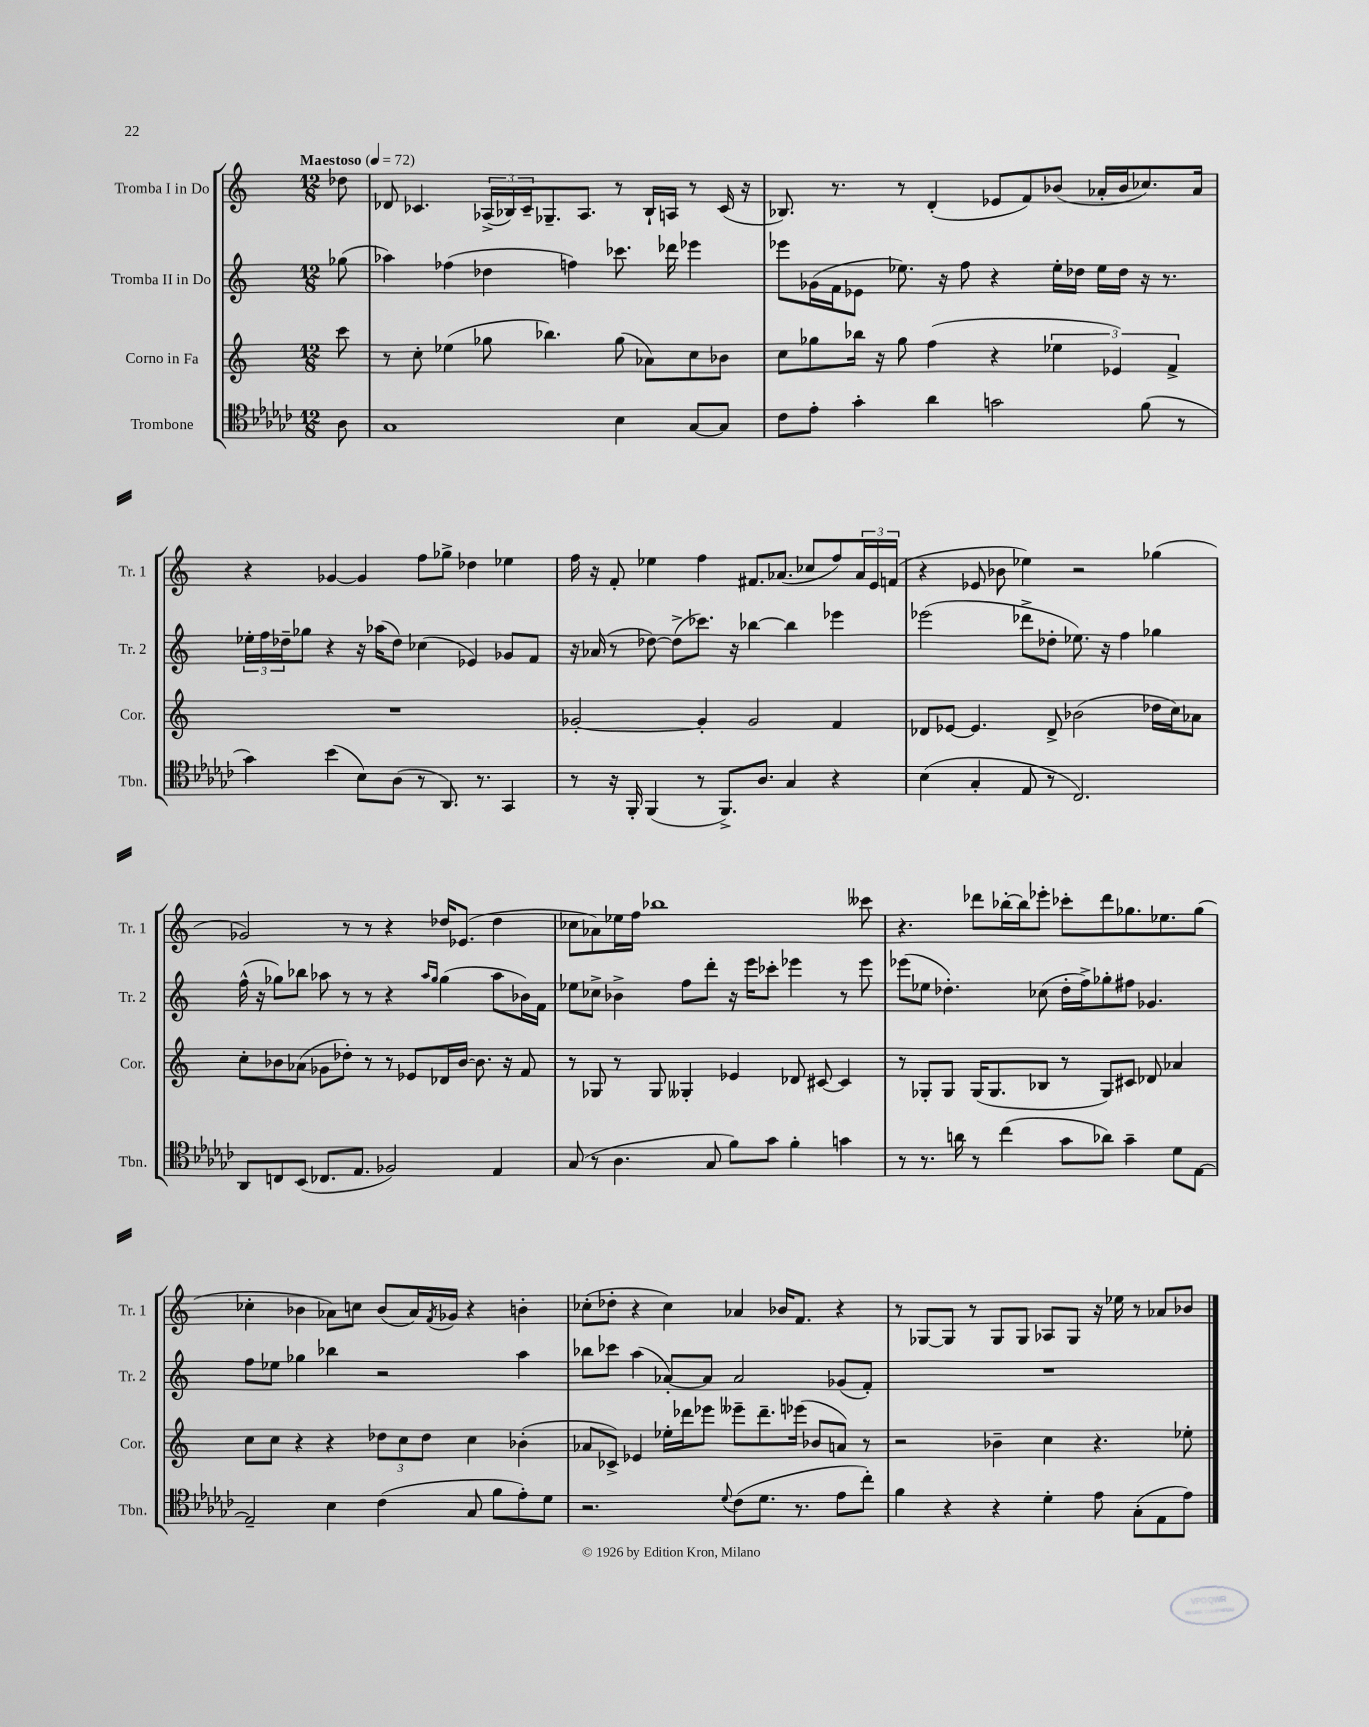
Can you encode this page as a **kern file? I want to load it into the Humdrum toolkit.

**kern	**kern	**kern	**kern
*staff4	*staff3	*staff2	*staff1
*clefC4	*clefG2	*clefG2	*clefG2
*k[b-e-a-d-g-c-]	*k[]	*k[]	*k[]
*M12/8	*M12/8	*M12/8	*M12/8
*MM72	*MM72	*MM72	*MM72
8A-\	8ccc\	(8gg-\	8dd-\
=	=	=	=
1G-	8r	4aa-\)	8d-/
.	8cc'\	.	4.c-/
.	(4ee-\	(4ff-\	.
.	8gg-\	4dd-\	(24A-^/LL
.	.	.	24B-/)
.	.	.	24c-~/J
.	4.bb-\)	.	8.G-~/
.	.	4ff\)	.
.	.	.	8.A-/J
4B-\	(8gg-\	8.ccc-\	8r
.	8a-\L)	.	16B-`/LL
.	.	16ddd-\	16A/JJ
[8G-/L	8cc\	4eee-\	8r
8G-/]J	8b-\J	.	(16c-/
.	.	.	16r
=	=	=	=
8c-\L	8cc\L	8eee-\L	8.B-/)
8e-'\J	8gg-\	(16g-\L	.
.	.	16f\J	8.r
4g-'\	16bb-\Jk	8e-\J	.
.	16r	.	.
.	8gg-\	8.ee-\)	8r
4a-\	(4ff\	.	(4d'/
.	.	16r	.
.	.	8ff\	.
2g\	4r	4r	8e-/L
.	.	.	8f/)
.	6ee-\	16ee-'\LL	(8b-/J
.	.	16dd-\JJ	.
.	.	16ee-\LL	16a-'/LL
.	6e-/)	.	.
.	.	16dd-\JJ	16b-/J
(8f\	.	16r	8.cc-/)
.	.	8.r	.
.	6f^/	.	.
8r	.	.	.
.	.	.	16a-/Jk
=	=	=	=
4g-\)	1.r	24ee-'\LL	4r
.	.	24ff\	.
.	.	24dd-~\J	.
.	.	8gg-\J	.
(4b-\	.	4r	[4g-/
8B-\L)	.	16r	4g-/]
.	.	(16aa-\LK	.
(8A-\J	.	8dd-\J)	.
8r	.	(4cc-\	8ff\L
8.AA-/)	.	.	8gg-^\J
.	.	4e-/)	4dd-\
8.r	.	.	.
4GG-/	.	8g-/L	4ee-\
.	.	8f/J	.
=	=	=	=
8r	[2g-'/	16r	16ff\
.	.	(16a-/	16r
16r	.	8r	8f'/
16FF'/	.	.	.
(4FF/	.	[8dd-\)	4ee-\
.	.	(8dd-^\]L	.
8r	4g-'/]	8.ccc-\J)	4ff\
8.FF^/L)	.	.	.
.	.	16r	.
.	2g-/	[4bb-\	8.f#/L
8.A-/J	.	.	.
.	.	.	(8.a-/J
4G-/	.	4bb-\]	.
.	.	.	8cc-/L
4r	4f/	4eee-\	8ff/)
.	.	.	24a-/L
.	.	.	24e/
.	.	.	(24f/JJ
=	=	=	=
(4B-\	8d-/L	(2eee-\	4r
.	[8e-/J	.	.
4G-'/	4.e-/]	.	8e-/
.	.	.	8b-\
8E-/	.	8ddd-^\L	4ee-\)
8r	8d-^/	8dd-'\J	.
2.C-/)	(2b-\	8.ee-\)	2r
.	.	16r	.
.	.	4ff\	.
.	16dd-\LL	4gg-\	(4gg-\
.	16cc\J)	.	.
.	8a-\J	.	.
=	=	=	=
8AA-/L	8cc'\L	(16ff^^\	2g-/)
.	.	16r	.
8C/	8b-\	8gg-\L)	.
(8BB-/J	(8a-\J	8bb-\J	.
8.C-/L	8g-\L	8aa-\	.
.	8dd-'\J)	8r	8r
8.E-/J	.	.	.
.	8r	8r	8r
2F-/)	8r	4r	4r
.	8e-/L	.	.
.	.	16qqaa-/LL	.
.	.	16qqgg-/JJ	.
.	16d-/L	(4gg-\	16dd-/LK
.	[16b-/JJ	.	(8.e-/J
.	8.b-\]	.	.
4E-/	.	8aa-\L	4dd-\
.	16r	.	.
.	8f/	16b-\L)	.
.	.	16f\JJ	.
=	=	=	=
(8G-/	8r	8ee-\L	8cc-\L
8r	8G-/	8cc-^\J	8a-\)
4.A-\	8r	4b-^\	16ee-\L
.	.	.	16ff\JJ
.	8G-/	.	1bb-
.	4G--'/	8ff\L	.
8G-/	.	8ddd'\J	.
8f\L)	4e-/	16r	.
.	.	16eee\LK	.
8g-\J	.	8ccc-'\J	.
4f'\	8d-/	4eee-\	.
.	[8c#/	.	.
4g\	4c#/]	8r	.
.	.	8eee-\	8ccc--\
=	=	=	=
8r	8r	(8eee-\L	4.r
8.r	8G-'/L	8ee-\J	.
.	8G-/J	4.dd-'\)	.
16a\	.	.	.
8r	(16G-/LK	.	8ddd-\L
.	8.G-/	.	.
(4cc-\	.	.	[16bb-'\L
.	.	.	16bb-\]J
.	8B-/J	(8cc-\	8eee-'\J
8g-\L	8r	16dd-'\LL	8ccc-'\L
.	.	16ff^\J)	.
8a-\J)	8G-/L)	8gg-'\	8ddd-\
4g-~\	8c#/J	8ff#\J	8.gg-\
.	8d-/	4.g-/	.
.	.	.	8.ee-\
8d-\L	4a-/	.	.
[8E-\J	.	.	(8gg-\J
=	=	=	=
2E-~/]	8cc\L	8ff\L	4cc-'\
.	8cc\J	8ee-\J	.
.	4r	4gg-\	4b-\
4B-\	4r	4bb-\	8a-\L)
.	.	.	8cc\J
(4c-\	12dd-\L	2r	(8b-/L
.	12cc\	.	.
.	.	.	16a-/L)
.	12dd-\J	.	.
.	.	.	8qf/
.	.	.	16g-/JJ
8G-/	4cc\	.	4r
8f\L	.	.	.
8e-'\)	(4b-'\	4aa\	4b'\
8d-\J	.	.	.
=	=	=	=
2.r	8a-/L	8bb-\L	(8cc-'\L
.	8c-^/J)	8ccc-\J	8dd-'\J
.	4e-/	(4aa\	4r
.	16ee-'\LL	[8a-'/L)	4cc-\)
.	16ddd-\J	.	.
.	8eee-\J	8a-/]J	.
8qqd-/	.	.	.
(8c-\L	8eee--~\L	2a-/	4a-/
8.d-\J	8.ddd-~\	.	.
.	.	.	16b-/LK
8.r	(16eee-\Jk	.	8.f/J
.	8b-/L	.	.
8e-\L	8a/J)	(8g-/L	4r
8cc-'\J)	8r	8f'/J)	.
=	=	=	=
4f\	2r	1.r	8r
.	.	.	[8G-/L
4r	.	.	8G-/]J
.	.	.	8r
4r	4b-~\	.	8G-/L
.	.	.	8G-/J
4d-'\	4cc\	.	8A-/L
.	.	.	8G-/J
8e-\	4.r	.	16r
.	.	.	16ee-\
(8G-'\L	.	.	8r
8E-\	.	.	8a-/L
8e-\J)	8ee-'\	.	8b-/J
==	==	==	==
*-	*-	*-	*-
